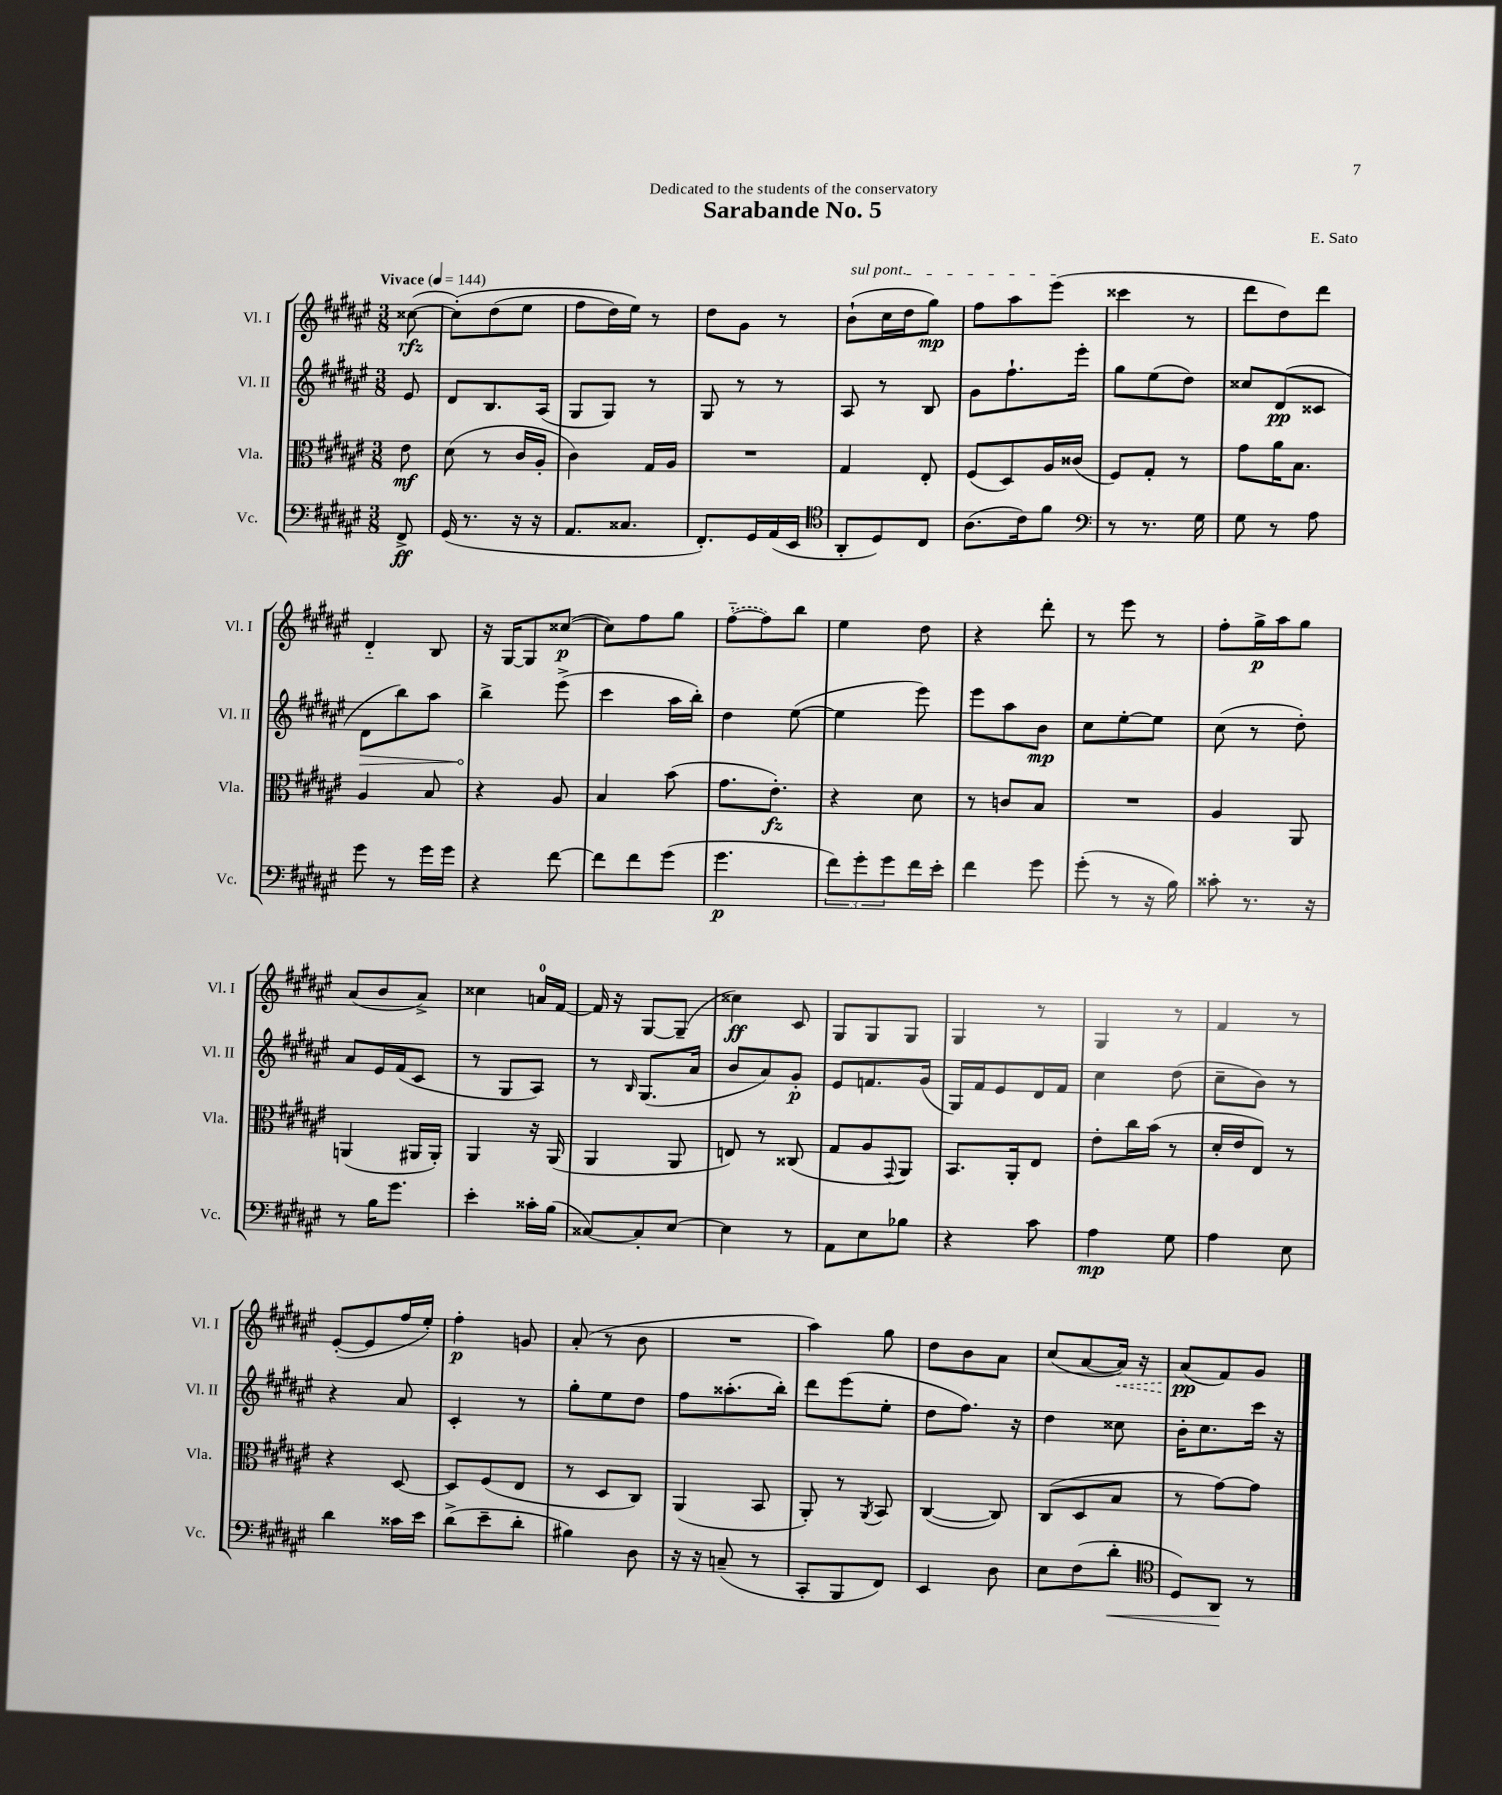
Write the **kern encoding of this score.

**kern	**kern	**kern	**kern
*staff4	*staff3	*staff2	*staff1
*clefF4	*clefC3	*clefG2	*clefG2
*k[f#c#g#d#a#e#]	*k[f#c#g#d#a#e#]	*k[f#c#g#d#a#e#]	*k[f#c#g#d#a#e#]
*M3/8	*M3/8	*M3/8	*M3/8
*MM144	*MM144	*MM144	*MM144
8FF#^	8e#	8e#	([8cc##
=	=	=	=
(16GG#	(8d#	8d#	&(8cc##'])
8.r	.	.	.
.	8r	8.B	(8dd#
16r	16c#	.	8ee#
16r	16A#'	(16A#	.
=	=	=	=
8.AA#	4c#)	8G#	8ff#
.	.	8G#)	16dd#)
8.C##	.	.	16ee#&)
.	16G#	8r	8r
.	16A#	.	.
=	=	=	=
8.FF#')	4.r	8G#	8dd#
.	.	8r	8g#
16GG#	.	.	.
(16AA#	.	8r	8r
16EE#	.	.	.
=	=	=	=
*clefC4	*	*	*
8AA#'	4G#	8A#	(8b`
8D#)	.	8r	16cc#
.	.	.	16dd#
8C#	8E#'	8B	8gg#)
=	=	=	=
(8.A#	(8F#	8g#	8ff#
.	8D#)	8.ff#`	8aa#
16c#)	.	.	.
8f#	16A#	.	(8eee#
.	(16c##	16eee#'	.
=	=	=	=
*clefF4	*	*	*
8r	8F#)	8gg#	4ccc##
8.r	8G#'	(8ee#	.
.	8r	8dd#)	8r
16G#	.	.	.
=	=	=	=
8G#	8g#	8cc##	8ddd#
8r	16a#	(8d#	8dd#)
.	8.B	.	.
8A#	.	8c##	8ddd#
=	=	=	=
8g#	4A#	8d#	4d#'~
8r	.	8bb)	.
16g#	8B	8aa#	8B
16g#	.	.	.
=	=	=	=
4r	4r	4bb^	16r
.	.	.	[16G#
.	.	.	8G#]
[8f#	8A#	(8eee#^	([8cc##
=	=	=	=
8f#]	4B	4ccc#	8cc##])
8f#	.	.	8ff#
(8g#	(8b	16aa#	8gg#
.	.	16bb')	.
=	=	=	=
4.g#	8.g#	4dd#	([8ff#'~
.	.	.	8ff#])
.	8.e#')	.	.
.	.	([8ee#	8bb
=	=	=	=
12f#)	4r	4ee#]	4ee#
12g#'	.	.	.
12g#	.	.	.
16f#	8d#	8eee#)	8dd#
16e#'	.	.	.
=	=	=	=
4f#	8r	8eee#	4r
.	8c	8aa#	.
8g#	8B	8b	8ddd#'
=	=	=	=
(8g#'	4.r	8cc#	8r
8r	.	[8ee#'	8eee#
16r	.	8ee#]	8r
16B)	.	.	.
=	=	=	=
8c##'	4A#	(8cc#	8ff#'
8.r	.	8r	16gg#^
.	.	.	16aa#
.	8AA#	8dd#')	8gg#
16r	.	.	.
=	=	=	=
8r	(4AA	8a#	(8a#
16B	.	16e#	8b
8.g#	.	(16f#	.
.	16AA#	8c#	8a#^)
.	16AA#')	.	.
=	=	=	=
4e#'	4AA#	8r	4cc##
.	.	8G#	.
16c##'	16r	8A#)	16a
(16B	(16AA#	.	[16f#
=	=	=	=
[8C##)	4AA#	8r	16f#]
.	.	.	16r
.	.	16qqB	.
8C##']	.	(8.G#	[8G#
[8E#	8AA#	.	(8G#~]
.	.	16a#	.
=	=	=	=
4E#]	8E)	8b	4cc##)
.	8r	8a#)	.
8r	(8C##	8g#'	8c#
=	=	=	=
8AA#	8G#	8e#	8G#
8E#	8A#	8.f	8G#
.	8qqGG#	.	.
8B-	8AA#)	.	8G#
.	.	(16g#	.
=	=	=	=
4r	8.BB	16G#)	4G#
.	.	16f#	.
.	.	8e#	.
.	16AA#'	.	.
8c#	8E#	16d#	8r
.	.	16f#	.
=	=	=	=
4A#	8e#'	4cc#	4G#
.	16cc#	.	.
.	(16b	.	.
8G#	8r	(8dd#	8r
=	=	=	=
4A#	16d#'	8cc#~	4f#
.	16e#	.	.
.	8E#)	8b)	.
8E#	8r	8r	8r
=	=	=	=
4d#	4r	4r	([8e#'
.	.	.	8e#]
16c##	[8D#	8a#	16ff#
16e#	.	.	16ee#')
=	=	=	=
(8d#^	8D#]	4c#'	4ff#'
8e#~	(8F#	.	.
8d#'	8E#	8r	8g
=	=	=	=
4B#)	8r	8gg#'	(8a#'
.	8D#	8ee#	8r
8D#	8C#)	8dd#	8b
=	=	=	=
16r	(4AA#	8ff#	4.r
16r	.	.	.
(8C~	.	(8.aa##'	.
8r	8BB	.	.
.	.	16bb')	.
=	=	=	=
8CC#'	8AA#')	8ddd#	4aa#)
8BBB	8r	(8eee#	.
.	8qAA#	.	.
8FF#)	8BB	8ee#'	8gg#
=	=	=	=
4EE#	([4C#	8dd#	8dd#
.	.	8.ff#)	8b
8D#	8C#])	.	8a#
.	.	16r	.
=	=	=	=
8E#	(8C#	4dd#	(8cc#
(8F#	8D#	.	[8a#
8d#'	8B	8cc##	16a#])
.	.	.	16r
=	=	=	=
*clefC4	*	*	*
8D#)	8r	16b'	(8a#
.	.	8.cc#	.
8AA#	[8g#)	.	8f#)
8r	8g#]	16ccc#	8g#
.	.	16r	.
==	==	==	==
*-	*-	*-	*-
